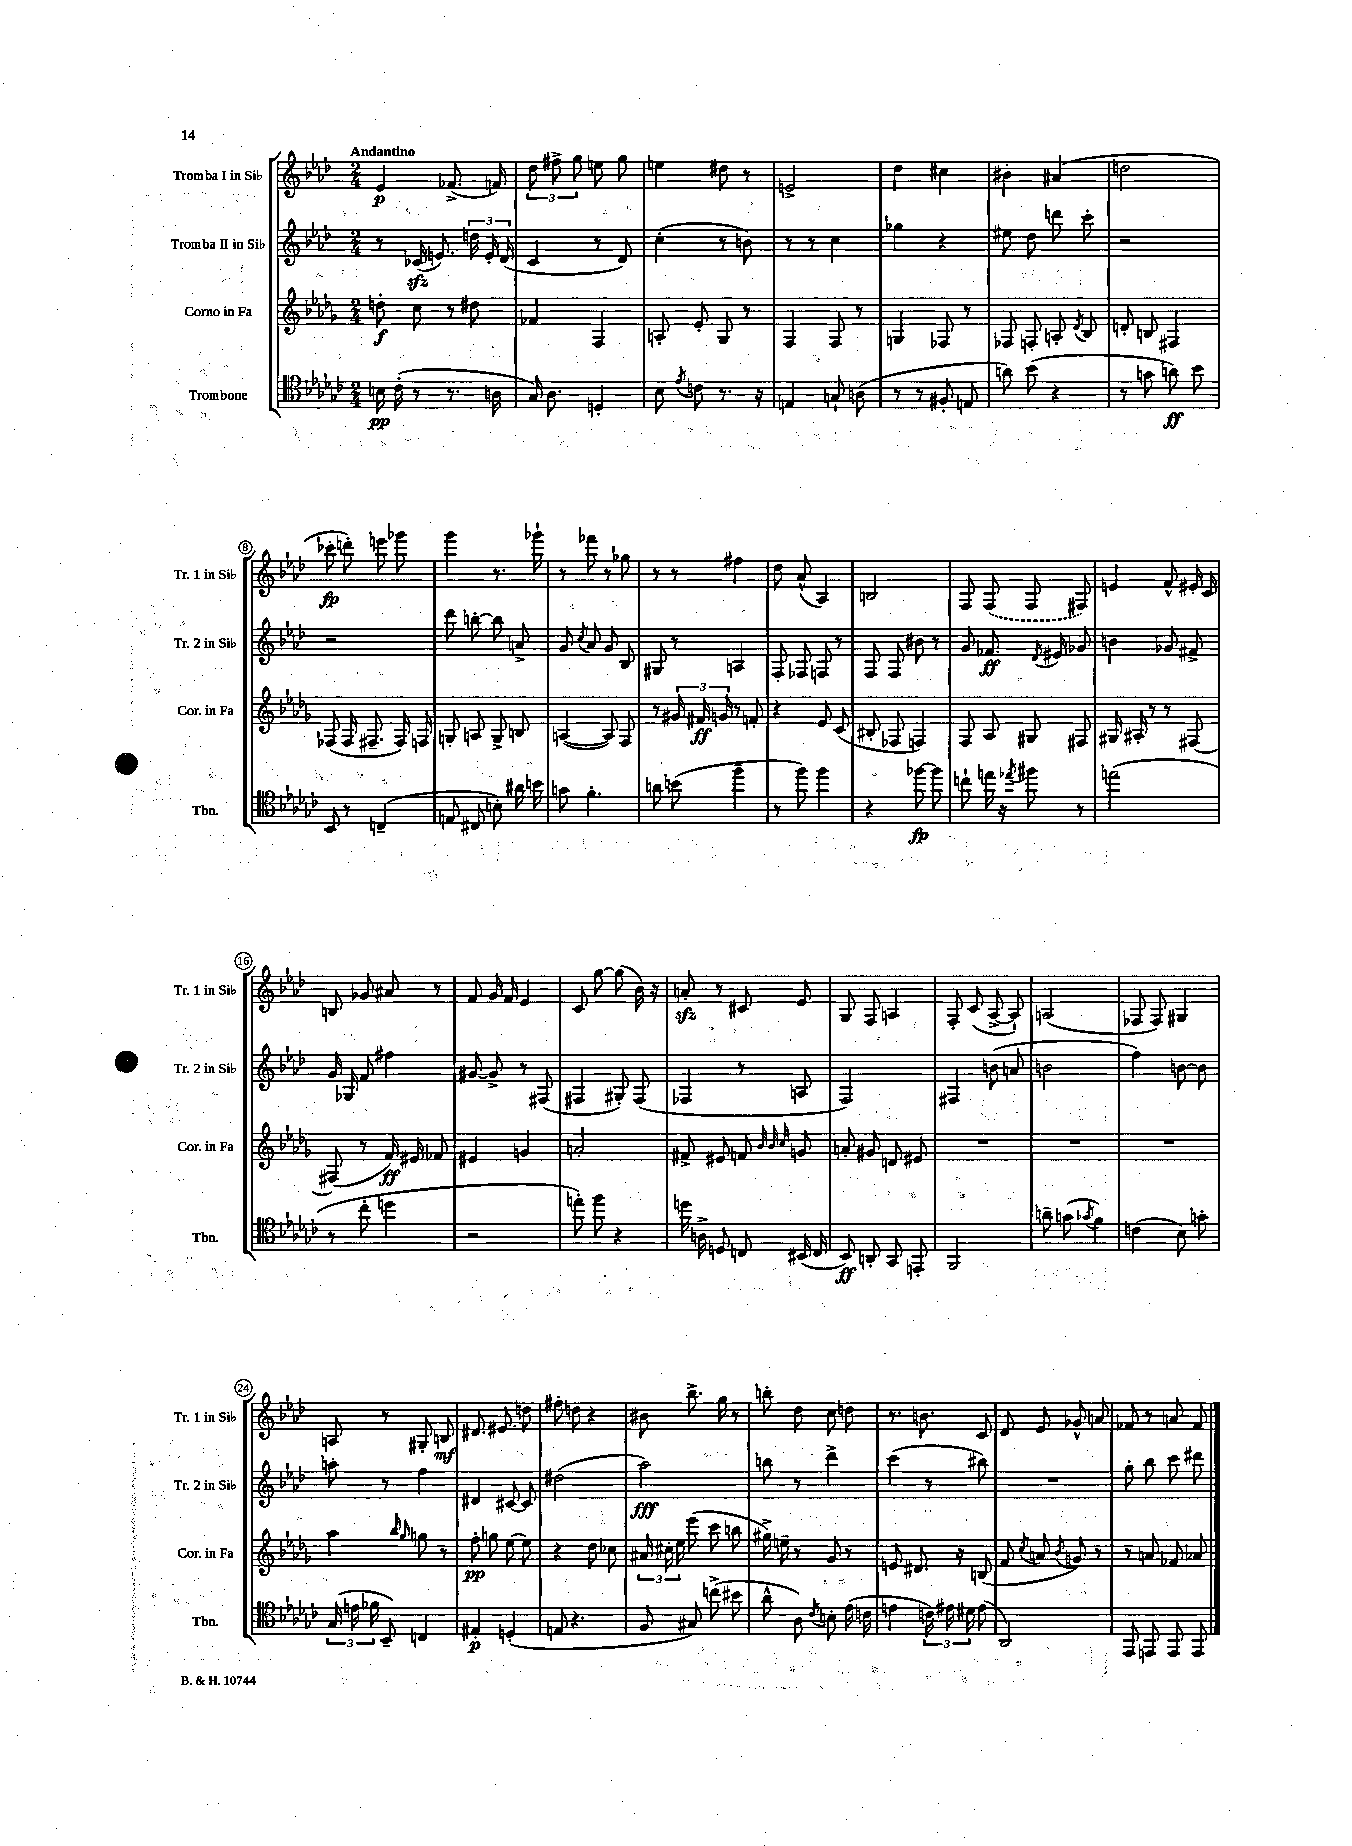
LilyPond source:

<<
\new StaffGroup <<
\new Staff = "s0" \with { instrumentName = "Tromba I in Sib" shortInstrumentName = "Tr. 1 in Sib" } {
    \clef treble \key aes \major \numericTimeSignature \time 2/4 \tempo "Andantino"
    \autoBeamOff ees'4\p fes'8.->( f'16) |
    \tuplet 3/2 { des''8 fis''8-> g''8 } e''8 g''8 |
    e''4 dis''8 r8 |
    e'2-> |
    des''4 cis''4 |
    bis'4-. ais'4( |
    d''2 |
    ces'''8-.\fp d'''8-.) e'''8 ges'''8 |
    g'''4 r8. ges'''16-! |
    r8 fes'''8 r8 ges''8 |
    r8 r8 fis''4 |
    des''8 aes'8-^( aes4) |
    b2 |
    f8 \once \slurDashed f8( f8 fis8) |
    e'4 f'8-^ eis'16-. c'16 |
    b8 ges'8 ais'8 r8 |
    f'8 g'16 f'16 ees'4 |
    c'8 g''8~ g''8( bes'16) r16 |
    a'8-.\sfz r8 cis'8 ees'8 |
    g8 f8 a4 |
    f8-. c'8( aes8~-> aes8-!) |
    a2( |
    fes8 fes8) gis4 |
    a8 r8 gis8-. b8\mf |
    dis'8. eis'8. d''8 |
    fis''8-. d''8 r4 |
    bis'8 bes''8.-> g''16 r8 |
    b''8-. des''8 c''8 d''8 |
    r8. b'8. c'8 |
    des'8 ees'8 ges'8-^ a'8 |
    fes'8 r8 a'8 fes'8 \bar "|." |
}
\new Staff = "s1" \with { instrumentName = "Tromba II in Sib" shortInstrumentName = "Tr. 2 in Sib" } {
    \clef treble \key aes \major \numericTimeSignature \time 2/4
    \autoBeamOff r8 ces'16\sfz( e'8.) \tuplet 3/2 { d''16 e'16-. des'16( } |
    c'4 r8 des'8) |
    c''4-.( r8 b'8) |
    r8 r8 c''4 |
    ges''4 r4 |
    eis''8 des''8 d'''8 c'''8-. |
    r2 |
    r2 |
    des'''8 b''8~-. b''8 a'8-> |
    g'8 \acciaccatura { c''8 } aes'8 g'8 bes8 |
    gis8 r8 a4 |
    f8-. fes8 f8 r8 |
    f8 f8 bis'8 r8 |
    g'8 fes'8.\ff \acciaccatura { des'8 } eis'16 ges'8 |
    b'4 ges'8 fis'8-> |
    g'16 ges16 f'8 fis''4 |
    gis'8~ gis'8-> r8 fis8( |
    fis4 gis8-.) fis8( |
    fes4 r8 a8 |
    f2) |
    fis4 b'8( a'8 |
    b'2 |
    f''4) b'8~ b'8 |
    a''8-. r8 f''4 |
    dis'4 cis'8~ cis'8 |
    dis''2( |
    aes''2\fff) |
    b''8 r8 des'''4-> |
    c'''4( r8 bis''8) |
    R2 |
    g''8-. bes''8 c'''8 dis'''8 \bar "|." |
}
\new Staff = "s2" \with { instrumentName = "Corno in Fa" shortInstrumentName = "Cor. in Fa" } {
    \clef treble \key des \major \numericTimeSignature \time 2/4
    \autoBeamOff d''8-.\f c''8 r8 dis''8 |
    fes'4 f4 |
    a8-. ees'8-. ges8 r8 |
    f4 f8 r8 |
    g4 fes8 r8 |
    fes8 f8-. a8-. \acciaccatura { des'8 } bes8 |
    d'8-. b8 fis4 |
    fes8( fes16 fis8.-- fis16) f16 |
    g8-. a8 g8-> b8 |
    a4~( a8) f8 |
    r8 \tuplet 3/2 { gis'16 fis'16\ff g'16 } r8 f'8-. |
    r4 ees'8 c'8( |
    bis8-. fes8 f4) |
    f8 aes8 gis8 fis8 |
    gis16 ais16-. r8 r8 fis8~ |
    fis8( r8 f'16\ff) eis'16 fes'8 |
    eis'4 g'4 |
    a'2-. |
    fis'8-> eis'8 f'8 \grace { bes'32 bes'32 c''32 } g'8 |
    a'8-. gis'8 d'8 eis'8 |
    R2 |
    R2 |
    R2 |
    aes''4 \grace { bes''16 ges''16 } g''8 r8 |
    f''8-.\pp g''8 ees''8~ ees''8 |
    r4 des''8 ces''8 |
    \tuplet 3/2 { ais'16 cis''16-. ees''16 } ees'''8( c'''8 b''8 |
    gis''16->) e''16-- r8 ges'8 r8 |
    e'8 dis'8. r16 b8( |
    f'8 \acciaccatura { c''8 } a'8 \acciaccatura { bes'8 } g'8) r8 |
    r8 a'8 fes'8 aes'8 \bar "|." |
}
\new Staff = "s3" \with { instrumentName = "Trombone" shortInstrumentName = "Tbn." } {
    \clef tenor \key ges \major \numericTimeSignature \time 2/4
    \autoBeamOff b16\pp ces'16-.( r8 r8. a16 |
    ges16) aes8. d4-. |
    bes8 \acciaccatura { ees'8 } c'8 r8. r16 |
    e4 g8-! a8( |
    r8 r8 fis8-. e8 |
    a'8) bes'8( r4 |
    r8 g'8 a'8\ff) bes'8 |
    bes,8 r8 c4--( |
    e8 cis8 b8-.) ais'16 b'16 |
    g'8 f'4.-. |
    a'8 b'8( f''4-- |
    r8 f''8) f''4 |
    r4 fes''8~\fp fes''8 |
    c''8-! e''16 r16 \acciaccatura { ees''8 } fis''8 r8 |
    e''2( |
    r8 ces''8-. d''4 |
    r2 |
    e''8-.) f''8 r4 |
    d''16 a16-> d8 c8 bis,16( c16 |
    bes,8\ff) a,8-. ges,8 e,8-. |
    f,2 |
    a'8-- g'8( \acciaccatura { ges'8 } f'4) |
    c'4( bes8) g'8-. |
    \tuplet 3/2 { ges16( e'16 fes'16 } bes,8--) c4 |
    eis4-.\p d4-.( |
    e8 r4. |
    f8 gis8) c''8->( bis'8 |
    aes'8-^ aes8) \acciaccatura { ces'8 } b8-. ees'16( c'16 |
    e'4 \tuplet 3/2 { c'16) eis'16 dis'16 } eis'8( |
    aes,2) |
    ees,8 e,8 e,8 e,8 \bar "|." |
}
>>
>>
\layout { \context { \Score \override BarNumber.stencil = #(make-stencil-circler 0.1 0.3 ly:text-interface::print) } }
